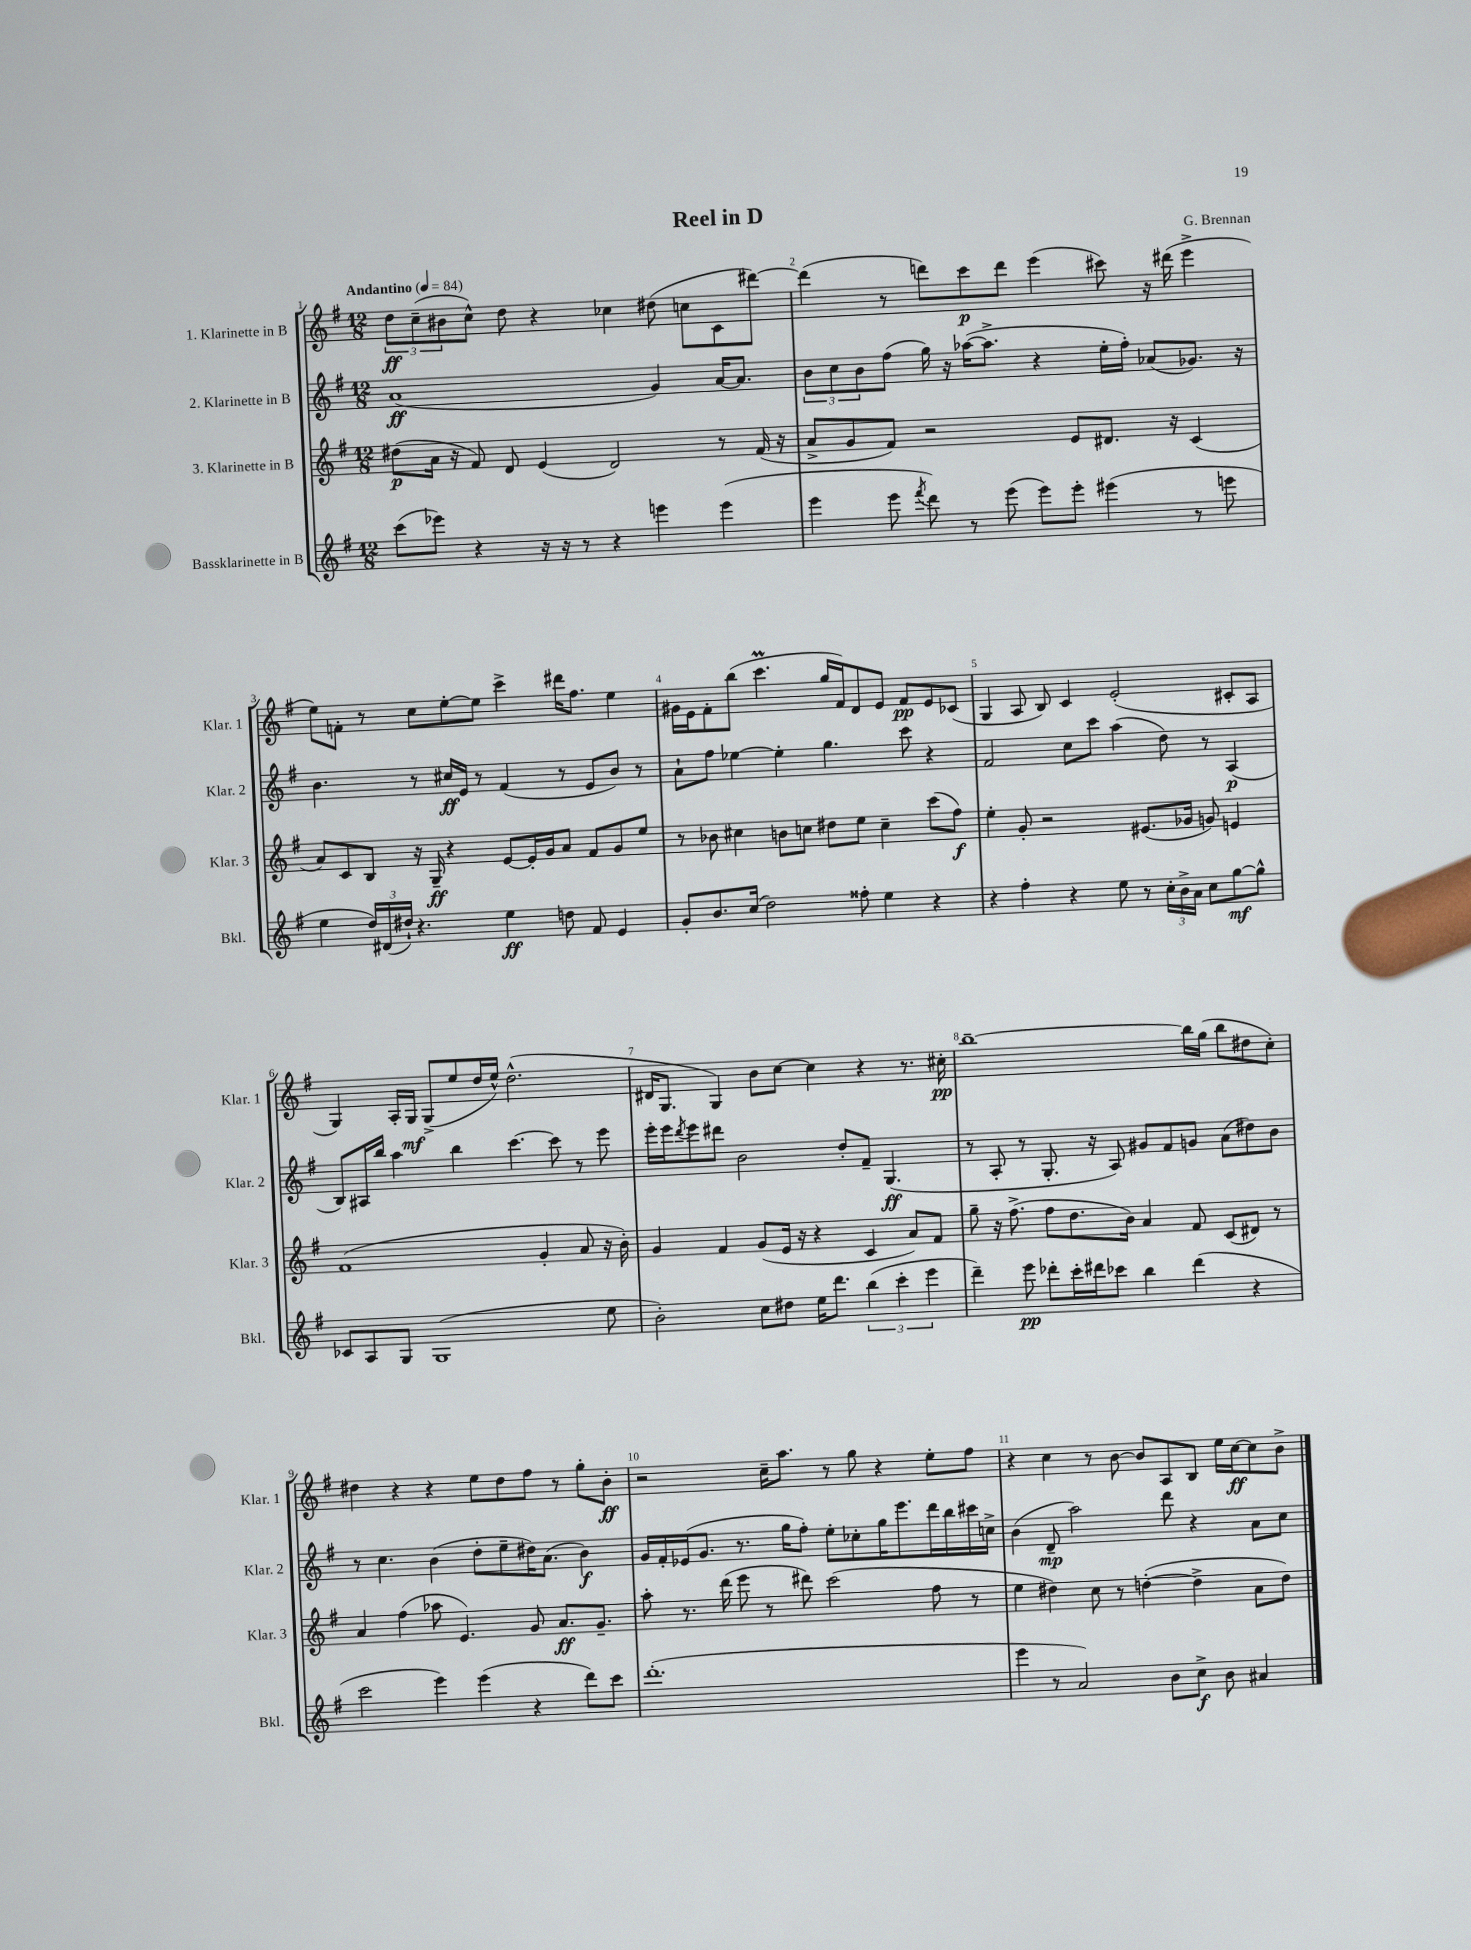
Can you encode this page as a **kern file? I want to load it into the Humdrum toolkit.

**kern	**kern	**kern	**kern
*staff4	*staff3	*staff2	*staff1
*clefG2	*clefG2	*clefG2	*clefG2
*k[f#]	*k[f#]	*k[f#]	*k[f#]
*M12/8	*M12/8	*M12/8	*M12/8
*MM84	*MM84	*MM84	*MM84
(8ccc	(8dd#	(1a	12dd
.	.	.	(12cc~
8eee-)	16a	.	.
.	.	.	12b#
.	16r	.	.
4r	8f#)	.	8cc^^)
.	8d	.	8dd
16r	(4e	.	4r
16r	.	.	.
8r	.	.	.
4r	2d)	.	4cc-
4eee	.	4g)	(8dd#
.	.	.	8cc
(4eee	8r	[16a	8c
.	.	8.a]	.
.	(16f#	.	[8ddd#)
.	16r	.	.
=	=	=	=
4eee	8a^	12b	(4ddd#]
.	.	12cc	.
.	8g	.	.
.	.	12b	.
8eee	8f#)	(8ff#	8r
8qfff#	.	.	.
8ddd)	2r	16gg)	8ddd)
.	.	16r	.
8r	.	([16aa-	8ccc
.	.	8.aa-^]	.
(8eee	.	.	8ddd
8eee)	.	4r	(4eee
8eee'	8e	.	.
(4eee#	8.d#	16ee'	8ccc#)
.	.	16ff#')	.
.	.	(8a-	16r
.	16r	.	(16ddd#
8r	(4c	8.g-)	4eee^
8eee	.	.	.
.	.	16r	.
=	=	=	=
4ee	8a)	4.b	8ee)
.	8c	.	8f'
24dd)	8B	.	8r
(24d#	.	.	.
24dd#`)	.	.	.
4.r	16r	8r	8cc
.	16G~	.	.
.	4r	16cc#	[8ee'
.	.	16e	.
.	.	8r	8ee]
4ee	[8e	(4f#	4ccc^
.	16e']	.	.
.	16g	.	.
8dd	8a	8r	16ddd#
.	.	.	8.ff#
8f#	8f#	8e	.
4e	8g	8b)	4ee
.	8ee	8r	.
=	=	=	=
8g'	8r	8a`	16g#
.	.	.	16e
8.b	8b-	8ff#	8f#'
.	4cc#	[4ee-	(8bb
(16cc	.	.	.
2dd)	.	.	4.ccc
.	8b	4ee-']	.
.	8cc	.	.
.	8dd#	4.gg	16gg
.	.	.	16f#)
8ff##'	8ee	.	8d
4ee	4cc~	.	8e
.	.	8ccc	8f#
4r	(8ccc	4r	8e
.	8ff#)	.	(8c-
=	=	=	=
4r	4ee'	2f#	4G
4ff#'	8g'	.	8A
.	2r	.	8B)
4r	.	8cc	4c
.	.	8ccc	.
8ee	.	(4aa	(2e'
8r	(8.e#	.	.
24cc'	.	8dd)	.
24b^	.	.	.
.	16g-	.	.
24a	.	.	.
8cc	8g)	8r	.
[8gg	4e	(4A	8c#'
8gg^^]	.	.	8A
=	=	=	=
8c-	(1f#	8B)	4G)
8A	.	16A#	.
.	.	16bb	.
8G	.	4aa	16A'
.	.	.	16G
(1G	.	.	(8G^
.	.	4bb	8ee
.	.	.	16dd
.	.	.	16ee^^)
.	.	[4.ccc	(2.dd^^
.	4g'	.	.
.	.	8ccc]	.
.	8a	8r	.
8ee	16r	8eee	.
.	16b')	.	.
=	=	=	=
2b')	4g	16eee'	16d#
.	.	16eee	8.G
.	.	8qddd	.
.	.	8eee	.
.	4f#	8ddd#	4G)
.	.	2b	.
8cc	(8g	.	8b
8dd#	16e	.	[8cc
.	16r	.	.
16ee	4r	.	4cc]
8.ddd	.	.	.
.	.	8dd'	.
(6bb	4c	8f#~	4r
.	.	(4.G	.
6ccc'	.	.	.
.	8a)	.	8.r
6eee	.	.	.
.	8f#	.	.
.	.	.	16cc#'
=	=	=	=
4ddd~)	8gg~	8r	[1bb~
.	16r	8A'	.
.	(8.ff#^	.	.
8eee	.	8r	.
8ddd-'	8ff#	8.G'	.
16ccc'	8.dd	.	.
16ddd#	.	16r	.
8ccc-	.	8A)	.
.	16b)	.	.
4bb	4a	8g#	.
.	.	8f#	.
(4ddd#	8f#	8g	16bb]
.	.	.	(16gg
.	(8c	(8a	8bb
4r	8d#)	8dd#)	8dd#
.	8r	8b	8cc')
=	=	=	=
2ccc	4a	8r	4dd#
.	.	4.cc	.
.	(4ff#	.	4r
4eee)	8aa-	(4b	4r
.	4.e)	.	.
(4eee	.	8dd'	8ee
.	.	8ee~	8dd#
4r	8g	16dd#)	8ff#
.	.	(8.a	.
.	8.a	.	8r
8ddd)	.	4b)	8gg'
.	8.g~	.	.
8ccc	.	.	8b'
=	=	=	=
(1.ddd'	8aa'	16g	2r
.	.	16f#'	.
.	8.r	(16e-	.
.	.	8.g	.
.	(16ddd	.	.
.	8eee	8.r	.
.	8r	.	16cc~
.	.	16gg	8.aa
.	8ddd#)	8ff#')	.
.	(2ccc	8ee'	8r
.	.	8cc-'	8gg
.	.	16gg	4r
.	.	8.eee	.
.	8ff#	16ddd	8ee'
.	.	16bb	.
.	8r	16ccc#	8ff#
.	.	16cc^	.
=	=	=	=
4eee	4ee	(4b	4r
8r	4dd#)	8d~	4cc
2a)	.	2aa)	.
.	8cc	.	8r
.	8r	.	[8b
.	([4dd'	.	8b]
8b	.	8ddd	8A
8cc^	4dd^]	4r	8B
8b	.	.	16ee
.	.	.	[16cc
4a#	8a	8a	8cc]
.	8dd)	8cc	8b^
==	==	==	==
*-	*-	*-	*-
